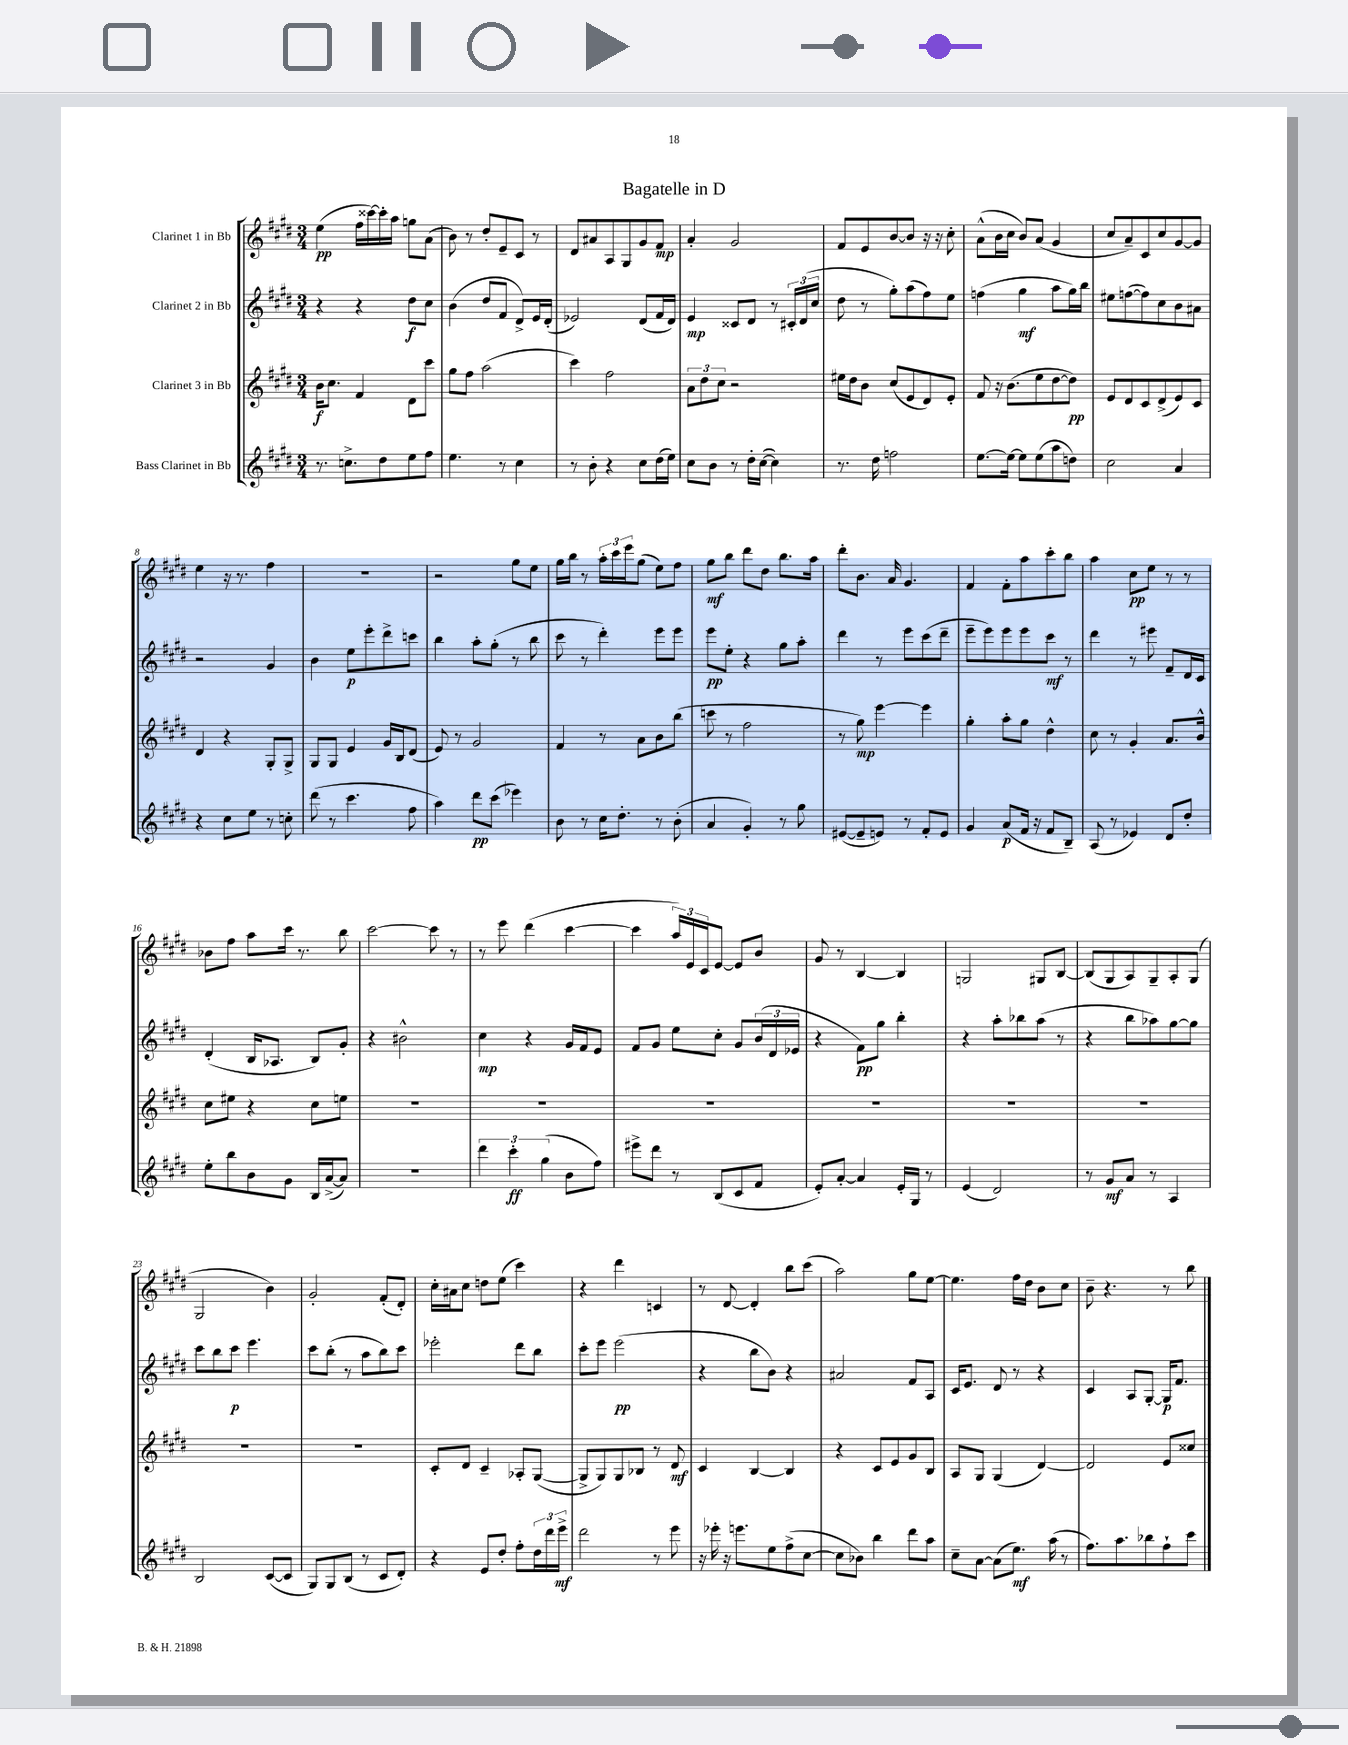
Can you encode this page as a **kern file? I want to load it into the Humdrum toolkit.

**kern	**kern	**kern	**kern
*staff4	*staff3	*staff2	*staff1
*clefG2	*clefG2	*clefG2	*clefG2
*k[f#c#g#d#]	*k[f#c#g#d#]	*k[f#c#g#d#]	*k[f#c#g#d#]
*M3/4	*M3/4	*M3/4	*M3/4
8.r	16b\LK	4r	(4ee\
.	8.cc#\J	.	.
8.cc^\L	.	.	.
.	4f#/	4r	16ff#\LL
.	.	.	[16ccc##\)
8dd#\	.	.	16ccc##'\]
.	.	.	16aa\JJ
8ee\	8d#\L	8dd#\L	8gg\L
8ff#\J	8ccc#\J	8cc#\J	(8a\J
=	=	=	=
4.ee\	8gg#\L	(4b\	8b\)
.	8ff#\J	.	8r
.	(2aa\	8dd#/L	8dd#'/L
8r	.	8f#/J	8e~/
4cc#\	.	8d#^/L)	8c#/J
.	.	16e/L	8r
.	.	(16d#'/JJ	.
=	=	=	=
8r	4ccc#\)	2e-/)	8d#/L
8b'\	.	.	8a#/
4r	2ff#\	.	8A/
.	.	.	8G#/
8cc#\L	.	(8d#/L	8g#/
(16dd#\L	.	16f#/L	8f#/J
16ee\JJ)	.	16d#/JJ)	.
=	=	=	=
8cc#\L	12a\L	4e/	4a'/
.	12dd#\	.	.
8b\J	.	.	.
.	12cc#\J	.	.
8r	2r	8c##/L	2g#/
16dd#'\LL	.	8d#/J	.
([16cc#\JJ	.	.	.
4cc#\])	.	8r	.
.	.	24c#'/LL	.
.	.	(24d#/	.
.	.	24cc#/JJ	.
=	=	=	=
8.r	16ee#\LL	8dd#\	8f#/L
.	16dd#\J	.	.
.	8b\J	8r	8e/
16dd#\	.	.	.
2ff\	(8cc#/L	8gg#'\L)	[8b/
.	8e/	(8aa\	8b/]J
.	8d#/)	8ff#\)	16r
.	.	.	16r
.	8e'/J	8ee\J	8cc#'\
=	=	=	=
[8.ee\L	8f#/	(4ff\	(8a^^\L
.	16r	.	16b\L
16ee\_Jk	(8.b\L	.	16cc#\JJ
8ee\]L	.	4gg#\	8b/L)
(8ee\	8ee\	.	(8a/J
8aa\	[8dd#\	8aa\L	4g#/
8dd\J)	8dd#\]J)	16gg#\L)	.
.	.	16bb\JJ	.
=	=	=	=
2cc#\	8e/L	8ee#\L	8cc#/L
.	8d#/	([8ff\	8a~/)
.	8c#/	8ff\])	8c#/
.	(8d#^/	8cc#\	8cc#/
4a/	8e/)	8b\	[8g#/
.	8c#/J	8a#\J	8g#/]J
=	=	=	=
4r	4d#/	2r	4ee\
8cc#\L	4r	.	16r
.	.	.	8.r
8ee\J	.	.	.
8r	8G#'/L	4g#/	4ff#\
8cc'\	8G#^/J	.	.
=	=	=	=
(8ddd#\	8G#/L	4b\	2.r
8r	8G#/J	.	.
4.ccc#\	4e/	8ee\L	.
.	.	8eee'\	.
.	16g#/LL	8ddd#^\	.
.	16B/J	.	.
8ff#\	(8d#/J	8ccc\J	.
=	=	=	=
4aa\)	8e/)	4bb\	2r
.	8r	.	.
8ddd#\L	2g#/	8aa'\L	.
(8ccc#\J	.	(8gg#'\J	.
4eee-\)	.	8r	8gg#\L
.	.	8bb\	8ee\J
=	=	=	=
8b\	4f#/	8ccc#\	16gg#\LL
.	.	.	16bb\JJ
8r	.	8r	8r
16cc#\LK	8r	4ddd#'\)	24aa'\LL
.	.	.	24ccc#\
8.dd#'\J	.	.	.
.	.	.	24eee\J
.	8a\L	.	(8gg#\J
8r	8b\	8eee\L	8ee\L)
(8b'\	(8bb\J	8eee\J	8ff#\J
=	=	=	=
4a/	8ccc\	8eee\L	8gg#\L
.	8r	8ee'\J	8bb\J
4g#'/)	2ff#\	4r	8ddd#\L
.	.	.	8dd#\J
8r	.	8gg#\L	8.bb\L
8gg#\	.	8aa'\J	.
.	.	.	16aa\Jk
=	=	=	=
([8e#/L	8r	4ddd#\	8ddd#'\L
8e#~/]	8gg#\)	.	8.b\J
8e/J)	[4eee\	8r	.
.	.	.	16a/
8r	.	8eee\L	4.g#/
8f#'/L	4eee\]	(8ccc#\	.
8e/J	.	8ddd#~\J	.
=	=	=	=
4g#/	4gg#'\	8eee~\L	4f#/
.	.	8eee\)	.
(8a/L	8aa'\L	8eee\	8f#'\L
16f#/Jk	8gg#\J	8eee\	8aa\
16r	.	.	.
8f#/L	4dd#^^\	8ccc#\J	8ccc#'\
8B~/J)	.	8r	8bb\J
=	=	=	=
(8A/	8cc#\	4ddd#\	4aa\
8r	8r	.	.
4e-/)	4g#'/	8r	8cc#\L
.	.	8eee#\	8ee\J
8d#/L	8.a/L	8f#~/L	8r
8dd#'/J	.	16d#/L	8r
.	16b^^/Jk	16c#/JJ	.
=	=	=	=
8ee'\L	8cc#\L	(4d#'/	8b-\L
8bb\	8ee#\J	.	8ff#\J
8b\	4r	16B/LK	8aa\L
.	.	8.A-/J	.
8g#\J	.	.	16ccc#\Jk
.	.	.	8.r
16B/LL	8cc#\L	8B/L)	.
([16a^/J	.	.	.
8a/]J)	8ee\J	8g#'/J	8bb\
=	=	=	=
2.r	2.r	4r	[2ccc#\
.	.	2b#^^\	.
.	.	.	8ccc#\]
.	.	.	8r
=	=	=	=
6ddd#\	2.r	4cc#\	8r
.	.	.	8eee\
6ccc#'\	.	.	.
.	.	4r	(4ddd#\
(6gg#\	.	.	.
8b\L	.	16g#/LL	[4ccc#\
.	.	16f#/J	.
8ff#\J)	.	8e/J	.
=	=	=	=
8eee#^\L	2.r	8f#/L	4ccc#\]
8ddd#\J	.	8g#/J	.
8r	.	8ee\L	24aa/LL)
.	.	.	24e/
.	.	.	24c#/J
(8B/L	.	8cc#'\J	[8e/J
8c#/	.	8g#/L	8e/]L
8f#/J	.	(24b/L	8b/J
.	.	24d#/	.
.	.	24e-/JJ	.
=	=	=	=
8e'/L)	2.r	4r	8g#/
[8a'/J	.	.	8r
4a/]	.	8f#\L)	[4B/
.	.	8gg#\J	.
16e'/LL	.	4bb'\	4B/]
16G#/JJ	.	.	.
8r	.	.	.
=	=	=	=
(4e/	2.r	4r	2G/
2d#/)	.	8aa'\L	.
.	.	8bb-\	.
.	.	(8aa\J	8G#/L
.	.	8r	[8B/J
=	=	=	=
8r	2.r	4r	(8B/]L
8g#/L	.	.	8G#/
8a/J	.	8bb\L	8A/)
8r	.	8aa-\)	8G#~/
4A/	.	[8gg#\	8A'/
.	.	8gg#\]J	(8G#/J
=	=	=	=
2B/	2.r	8ccc#\L	2G#/
.	.	8bb\	.
.	.	8ccc#\J	.
.	.	4.eee\	.
([8c#/L	.	.	4b\)
8c#/]J	.	.	.
=	=	=	=
8G#/L)	2.r	8ccc#\L	2g#'/
8G#/	.	(8bb'\J	.
(8B/J	.	8r	.
8r	.	8aa\L	.
8c#/L	.	8bb\)	(8f#'/L
8d#'/J)	.	8ccc#\J	8d#'/J)
=	=	=	=
4r	8c#'/L	2eee-'\	16cc#'\LL
.	.	.	16a#\J
.	8d#/J	.	8cc#\J
8e/L	4c#~/	.	8dd\L
8dd#'/J	.	.	(8ee\J
8ff#'\L	8A-'/L	8ddd#\L	4ccc#\)
24dd#\L	([8G#/J	8bb\J	.
24ddd#\	.	.	.
24eee^\JJ	.	.	.
=	=	=	=
2ddd#\	8G#^/]L	8ccc#'\L	4r
.	8G#/)	8eee\J	.
.	8G#/	(2eee\	4ddd#\
.	8B-/J	.	.
8r	8r	.	4c/
8eee\	8d#/	.	.
=	=	=	=
16r	4c#/	4r	8r
16eee-'\	.	.	.
16r	.	.	[8d#/
8.eee\L	.	.	.
.	[4B/	8bb\L	4d#'/]
8ee\	.	8b\J)	.
(8ff#^\	4B/]	4r	8bb\L
[8cc#\J	.	.	(8ccc#\J
=	=	=	=
8cc#\]L	4r	2a#/	2aa\)
8b-\J)	.	.	.
4bb\	8c#/L	.	.
.	8e/	.	.
8ddd#\L	8g#/	8f#/L	8gg#\L
8aa\J	8B/J	8A/J	[8ee\J
=	=	=	=
8cc#~\L	8A/L	16c#/LK	4.ee\]
.	.	8.e/J	.
[8a\J	8G#/J	.	.
(8a\]L	(4G#/	8d#/	.
8.ee\J)	.	8r	16ff#\LL
.	.	.	16dd#\JJ
.	[4d#/)	4r	8b\L
(16aa\	.	.	.
8r	.	.	8cc#\J
=	=	=	=
8.ff#\L)	2d#/]	4c#/	8b~\
.	.	.	4.r
8.aa\	.	.	.
.	.	8A/L	.
8bb-\	.	[8G#'/J	.
8ff#`\	8e/L	16G#/]LK	8r
.	.	8.f#/J	.
8ccc#\J	8cc##/J	.	8bb\
==	==	==	==
*-	*-	*-	*-
